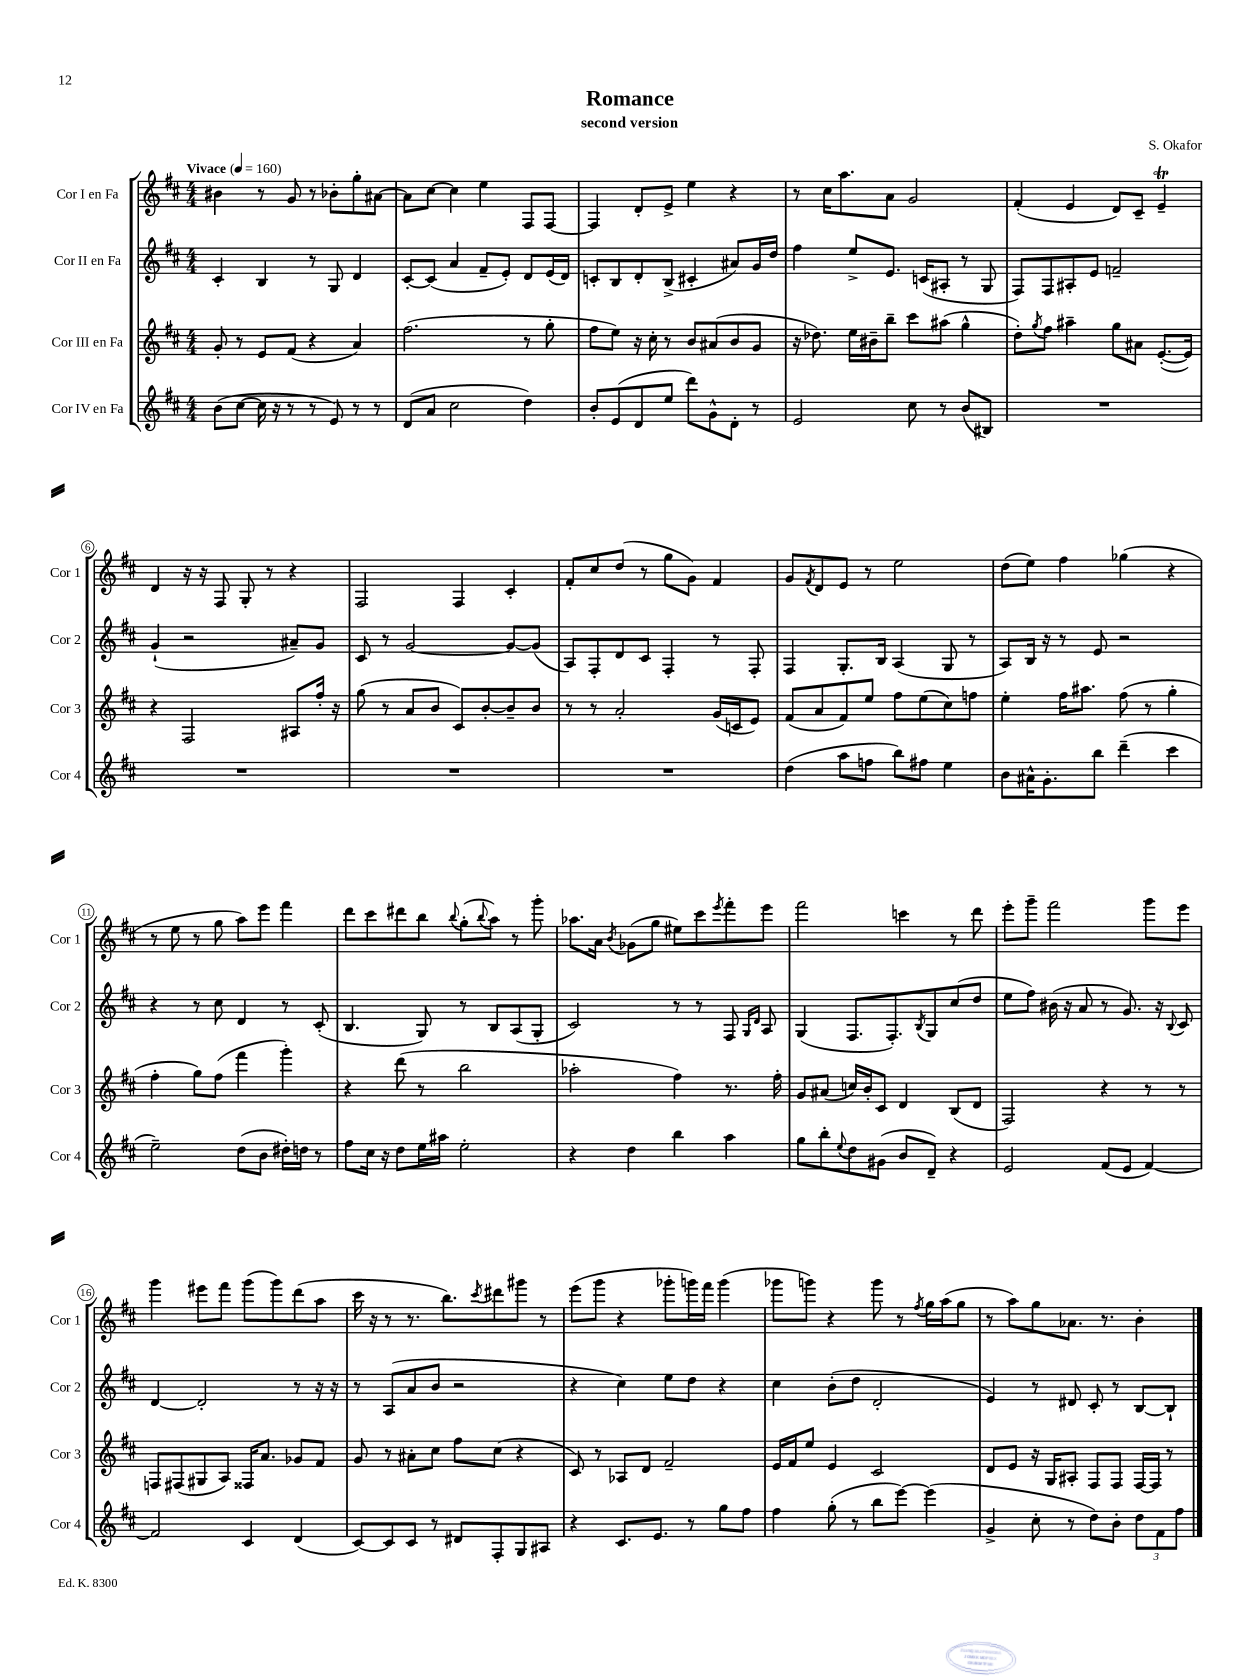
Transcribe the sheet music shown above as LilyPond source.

\header { title = "Romance" composer = "S. Okafor" subtitle = "second version" }
<<
\new StaffGroup <<
\new Staff = "s0" \with { instrumentName = "Cor I en Fa" shortInstrumentName = "Cor 1" } {
    \clef treble \key d \major \numericTimeSignature \time 4/4 \tempo "Vivace" 4 = 160
    bis'4 r8 g'8 r8 bes'8-. g''8-. ais'8~ |
    ais'8 cis''8~ cis''4 e''4 fis8 fis8~ |
    fis4 d'8-. e'8-> e''4 r4 |
    r8 cis''16 a''8. a'8 g'2 |
    fis'4-.( e'4 d'8) cis'8-- e'4--\trill |
    d'4 r16 r16 fis8 g8-. r8 r4 |
    fis2 fis4 cis'4-. |
    fis'8-. cis''8 d''8( r8 g''8 g'8) fis'4 |
    g'8 \acciaccatura { fis'8 } d'8 e'8 r8 e''2 |
    d''8( e''8) fis''4 ges''4( r4 |
    r8 e''8 r8 g''8 a''8) e'''8 fis'''4 |
    d'''8 cis'''8 dis'''8 b''8 \appoggiatura { b''8 } g''8-.( \appoggiatura { b''8 } a''8) r8 g'''8-. |
    aes''8. a'16 \acciaccatura { b'8 } ges'8( g''8 eis''8) cis'''8 \acciaccatura { e'''8 } fis'''8-. e'''8 |
    fis'''2 c'''4 r8 d'''8 |
    e'''8-. g'''8-- fis'''2 g'''8 e'''8 |
    g'''4 eis'''8 fis'''8 g'''8( g'''8) d'''8( a''8 |
    cis'''16 r16 r8 r8. b''8.) \acciaccatura { cis'''8 } dis'''8 gis'''8 r8 |
    e'''8( g'''8 r4 ges'''8-. g'''16) fis'''16 g'''4( |
    ges'''8 g'''8) r4 g'''8 r8 \acciaccatura { fis''8 } g''16 a''16( g''8 |
    r8 a''8) g''8 aes'8. r8. b'4-. \bar "|." |
}
\new Staff = "s1" \with { instrumentName = "Cor II en Fa" shortInstrumentName = "Cor 2" } {
    \clef treble \key d \major \numericTimeSignature \time 4/4
    cis'4-. b4 r8 g8 d'4 |
    cis'8~-. cis'8( a'4 fis'8-- e'8-.) d'8 e'16( d'16) |
    c'8-. b8 d'8-. b8->( cis'4-. ais'8) g'16 d''16 |
    fis''4 e''8-> e'8. c'16( ais8-. r8 g8 |
    fis8) fis8 ais8-. e'8 f'2-- |
    g'4-!( r2 ais'8--) g'8 |
    cis'8 r8 g'2~ g'8~ g'8( |
    a8) fis8-. d'8 cis'8 fis4-. r8 fis8-. |
    fis4 g8.-. b16 a4( g8 r8 |
    a8) b16 r16 r8 e'8 r2 |
    r4 r8 cis''8 d'4 r8 cis'8-.( |
    b4. g8) r8 b8 a8( g8-. |
    cis'2) r8 r8 fis8 \grace { g16 d'16 } a8 |
    g4( fis8. fis8.-.) \acciaccatura { b8 } g8 cis''8( d''8 |
    e''8 fis''8) bis'16( r16 a'8 r8 g'8.) r16 \appoggiatura { b8 } cis'8 |
    d'4~ d'2-. r8 r16 r16 |
    r8 a8( a'8 b'8 r2 |
    r4 cis''4) e''8 d''8 r4 |
    cis''4 b'8-.( d''8 d'2-. |
    e'4) r8 dis'8 cis'8-. r8 b8~ b8-! \bar "|." |
}
\new Staff = "s2" \with { instrumentName = "Cor III en Fa" shortInstrumentName = "Cor 3" } {
    \clef treble \key d \major \numericTimeSignature \time 4/4
    g'8-. r8 e'8 fis'8( r4 a'4) |
    fis''2.( r8 g''8-. |
    fis''8 e''8) r16 cis''16-. r8 b'8 ais'8( b'8 g'8 |
    r16 des''8.) e''16 bis'16-- b''8-- cis'''8 ais''8( g''4-^ |
    d''8-.) \acciaccatura { g''8 } fis''8 ais''4-- g''8 ais'8 e'8.~-.( e'16) |
    r4 fis2 ais8 fis''16-. r16 |
    g''8( r8 a'8 b'8 cis'8) b'8~-. b'8-- b'8 |
    r8 r8 a'2-. g'16( c'16 e'8) |
    fis'8( a'8 fis'8) e''8 fis''8 e''8( cis''8) f''8 |
    e''4-. fis''16 ais''8. fis''8( r8 g''4-. |
    fis''4-. g''8) fis''8( fis'''4 g'''4-.) |
    r4 d'''8( r8 b''2 |
    aes''2-. fis''4) r8. fis''16-. |
    g'8 ais'8( c''16) b'16-. cis'8 d'4 b8( d'8 |
    fis2) r4 r8 r8 |
    f8 fis8( gis8 a8) fisis16 a'8. ges'8 fis'8 |
    g'8 r8 ais'8-. cis''8 fis''8 cis''8( r4 |
    cis'8) r8 aes8 d'8 fis'2-- |
    e'16 fis'16 e''8 e'4 cis'2 |
    d'8 e'8 r16 g16 ais8-. fis8 fis8 fis16~ fis16 r8 \bar "|." |
}
\new Staff = "s3" \with { instrumentName = "Cor IV en Fa" shortInstrumentName = "Cor 4" } {
    \clef treble \key d \major \numericTimeSignature \time 4/4
    b'8( cis''8~ cis''16 r16 r8 r8 e'8) r8 r8 |
    d'8( a'8 cis''2 d''4) |
    b'8-. e'8( d'8 e''8 d'''8) g'8-^ d'8-. r8 |
    e'2 cis''8 r8 b'8( bis8) |
    R1 |
    R1 |
    R1 |
    R1 |
    d''4( a''8 f''8 b''8) fis''8 e''4 |
    b'8 ais'16-^ g'8.-. b''8 d'''4--( cis'''4 |
    e''2--) d''8( b'8 dis''16-.) d''16 r8 |
    fis''8 cis''16 r16 d''8 e''16 ais''16 e''2-. |
    r4 d''4 b''4 a''4 |
    g''8 b''8-. \appoggiatura { e''8 } d''8 gis'8( b'8 d'8--) r4 |
    e'2 fis'8( e'8 fis'4~) |
    fis'2 cis'4 d'4( |
    cis'8~) cis'8 cis'8 r8 dis'8 fis8-. g8 ais8 |
    r4 cis'8. e'8. r8 g''8 fis''8 |
    fis''4 g''8-.( r8 b''8 e'''8~) e'''4( |
    g'4-> cis''8-. r8 d''8) b'8-. \tuplet 3/2 { d''8 fis'8 fis''8 } \bar "|." |
}
>>
>>
\layout { \context { \Score \override BarNumber.stencil = #(make-stencil-circler 0.1 0.3 ly:text-interface::print) } }
